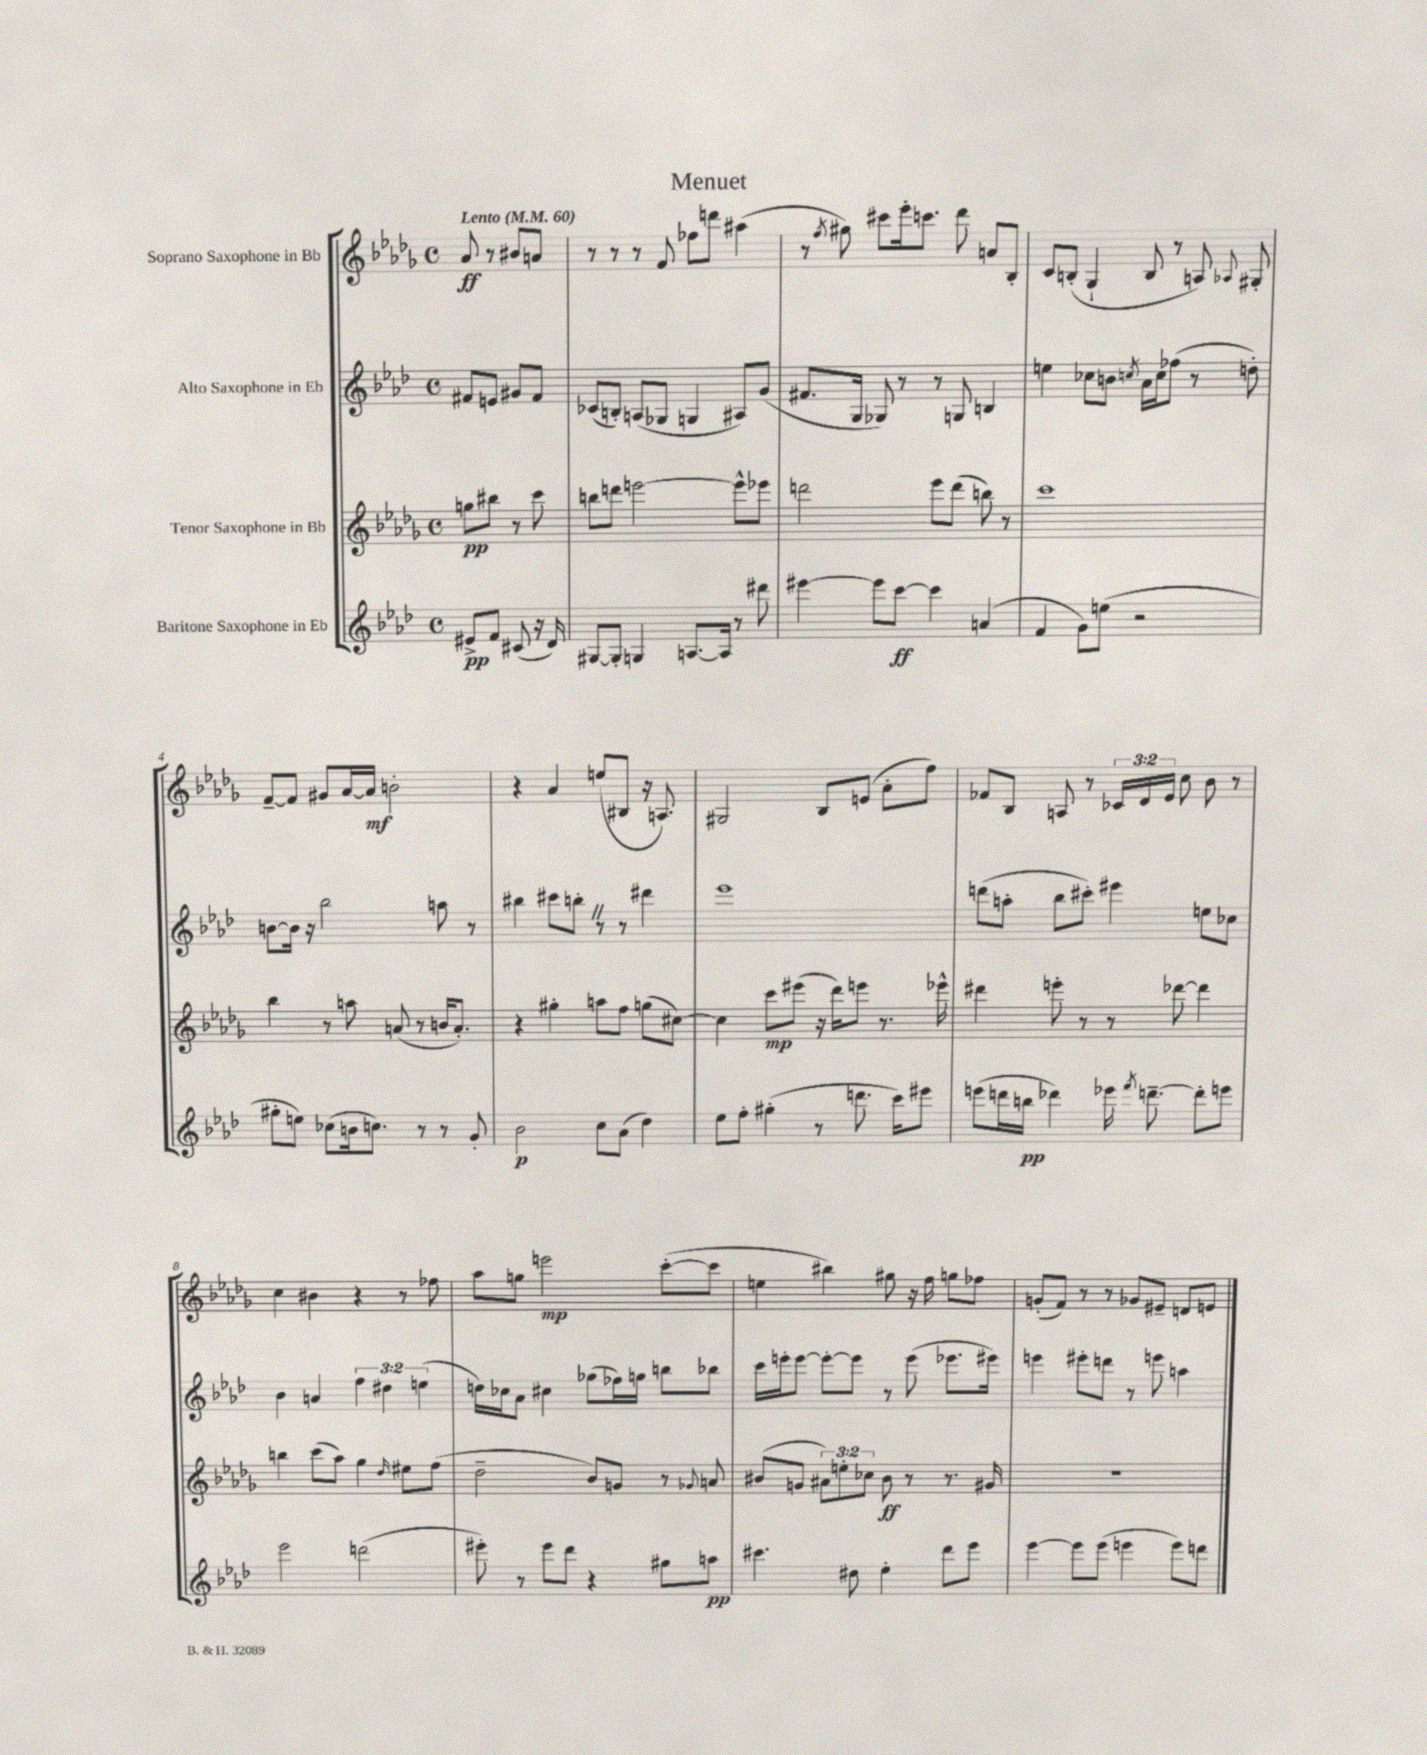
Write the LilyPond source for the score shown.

\header { title = "Menuet" }
<<
\new StaffGroup <<
\new Staff = "s0" \with { instrumentName = "Soprano Saxophone in Bb" } {
    \clef treble \key des \major \defaultTimeSignature \time 4/4 \override Staff.TupletNumber.text = #tuplet-number::calc-fraction-text \partial 2 \tempo "Lento" 4 = 60
    \autoBeamOff aes'8\ff r8 bis'8[ a'8] |
    r8 r8 r8 f'8 fes''8[ d'''8] ais''4( |
    r8 \acciaccatura { f''8 } gis''8) cis'''8[ ees'''16-. c'''8.] des'''8 a'8[ bes8]-. |
    c'8[ b8]-.( ges4-! b8 r8 a8) \appoggiatura { aes8 } gis8-. |
    f'8[~-- f'8] gis'8[ aes'16~ aes'16]\mf b'2-. |
    r4 aes'4 e''8[( bis8] r16 a8.) |
    gis2 bes8[ e'8]( aes'8[-. f''8]) |
    fes'8[ bes8] a8 r8 \tuplet 3/2 { ces'16[ des'16 ees'16] } c''8 bes'8 r8 |
    c''4 bis'4 r4 r8 fes''8 |
    aes''8[ g''8] e'''2\mp c'''8[~-.( c'''8] |
    e''4 bis''4) gis''8 r16 f''16 g''8[ fes''8] |
    g'8[-.( f'8]) r8 r8 ges'8[ eis'8]-- d'8[ e'8] \bar "|." |
}
\new Staff = "s1" \with { instrumentName = "Alto Saxophone in Eb" } {
    \clef treble \key aes \major \defaultTimeSignature \time 4/4 \override Staff.TupletNumber.text = #tuplet-number::calc-fraction-text \partial 2
    \autoBeamOff fis'8[ e'8] gis'8[ fis'8] |
    ces'8[( b8]-.) a8[( ges8] g4 ais8[) g'8]( |
    fis'8.[ g16] ges8) r8 r8 g8 b4 |
    e''4 ces''8[ b'8] \acciaccatura { c''8 } aes'16[ c''16 fes''8]( r8 d''8-.) |
    b'8[~ b'16] r16 bes''2 a''8 r8 |
    bis''4 cis'''8[ b''8]-. \once \override BreathingSign.text = \markup { \musicglyph "scripts.caesura.straight" } \breathe r8 r8 dis'''4 |
    ees'''1 |
    d'''8[( a''8]-. bes''8[ cis'''8]-.) eis'''4 e''8[ ces''8] |
    bes'4 a'4 \tuplet 3/2 { f''4 dis''4 e''4( } |
    d''16[) ces''16 aes'8] cis''4 ges''8[( fes''16) g''16] b''8[ bes''8] |
    c'''16[ e'''16-. e'''8]~ e'''8[~-. e'''8] r8 e'''8( ees'''8.[ eis'''16]) |
    e'''4 eis'''8[-. d'''8] r8 e'''8 a''4 \bar "|." |
}
\new Staff = "s2" \with { instrumentName = "Tenor Saxophone in Bb" } {
    \clef treble \key des \major \defaultTimeSignature \time 4/4 \override Staff.TupletNumber.text = #tuplet-number::calc-fraction-text \partial 2
    \autoBeamOff g''8[\pp bis''8] r8 c'''8 |
    b''8[ d'''8] e'''2~ e'''8[-^ ees'''8] |
    d'''2 ees'''8[ d'''8]( b''8) r8 |
    c'''1 |
    bes''4 r8 a''8 a'8( r8 b'16[ a'8.]-.) |
    r4 gis''4-. a''8[ f''8] g''8[( cis''8]~) |
    cis''4 c'''8[\mp eis'''8]( r16 des'''16[) e'''8] r8. ees'''16-^ |
    dis'''4 e'''8-. r8 r8 des'''8~ des'''4 |
    b''4 c'''8[( aes''8]) ges''4 \grace { des''16 } eis''8[ f''8]( |
    des''2-- bes'8[) g'8] r8 \appoggiatura { ges'8 } a'8 |
    bis'8[( g'8] \tuplet 3/2 { ais'8[) e''8-. ces''8] } bis'8\ff r8 r8. gis'16 |
    R1 \bar "|." |
}
\new Staff = "s3" \with { instrumentName = "Baritone Saxophone in Eb" } {
    \clef treble \key aes \major \defaultTimeSignature \time 4/4 \partial 2
    \autoBeamOff eis'8[->\pp f'8] cis'8( r16 des'16) |
    gis8[~ gis8]-. g4 a8.[~ a16] r8 dis'''8 |
    eis'''4~ eis'''8[ c'''8]~\ff c'''4 a'4( |
    f'4 g'8[) e''8]( r2 |
    gis''8[-. e''8]) ces''8[( b'16 c''8.]) r8 r8 g'8-. |
    bes'2\p c''8[ aes'8]( des''4) |
    ees''8[ f''8]-. gis''4-.( r8 d'''8. c'''16[) eis'''8] |
    e'''8[( d'''16 b''16]\pp des'''4) ees'''16 \acciaccatura { f'''8 } d'''8.~-- d'''8[-. e'''8] |
    ees'''2 d'''2( |
    eis'''8-.) r8 eis'''8[ des'''8] r4 gis''8[ a''8]\pp |
    cis'''4. dis''8 ees''4-. des'''8[ ees'''8] |
    ees'''4~ ees'''8[ ees'''8]( e'''4 e'''8[) d'''8] \bar "|." |
}
>>
>>
